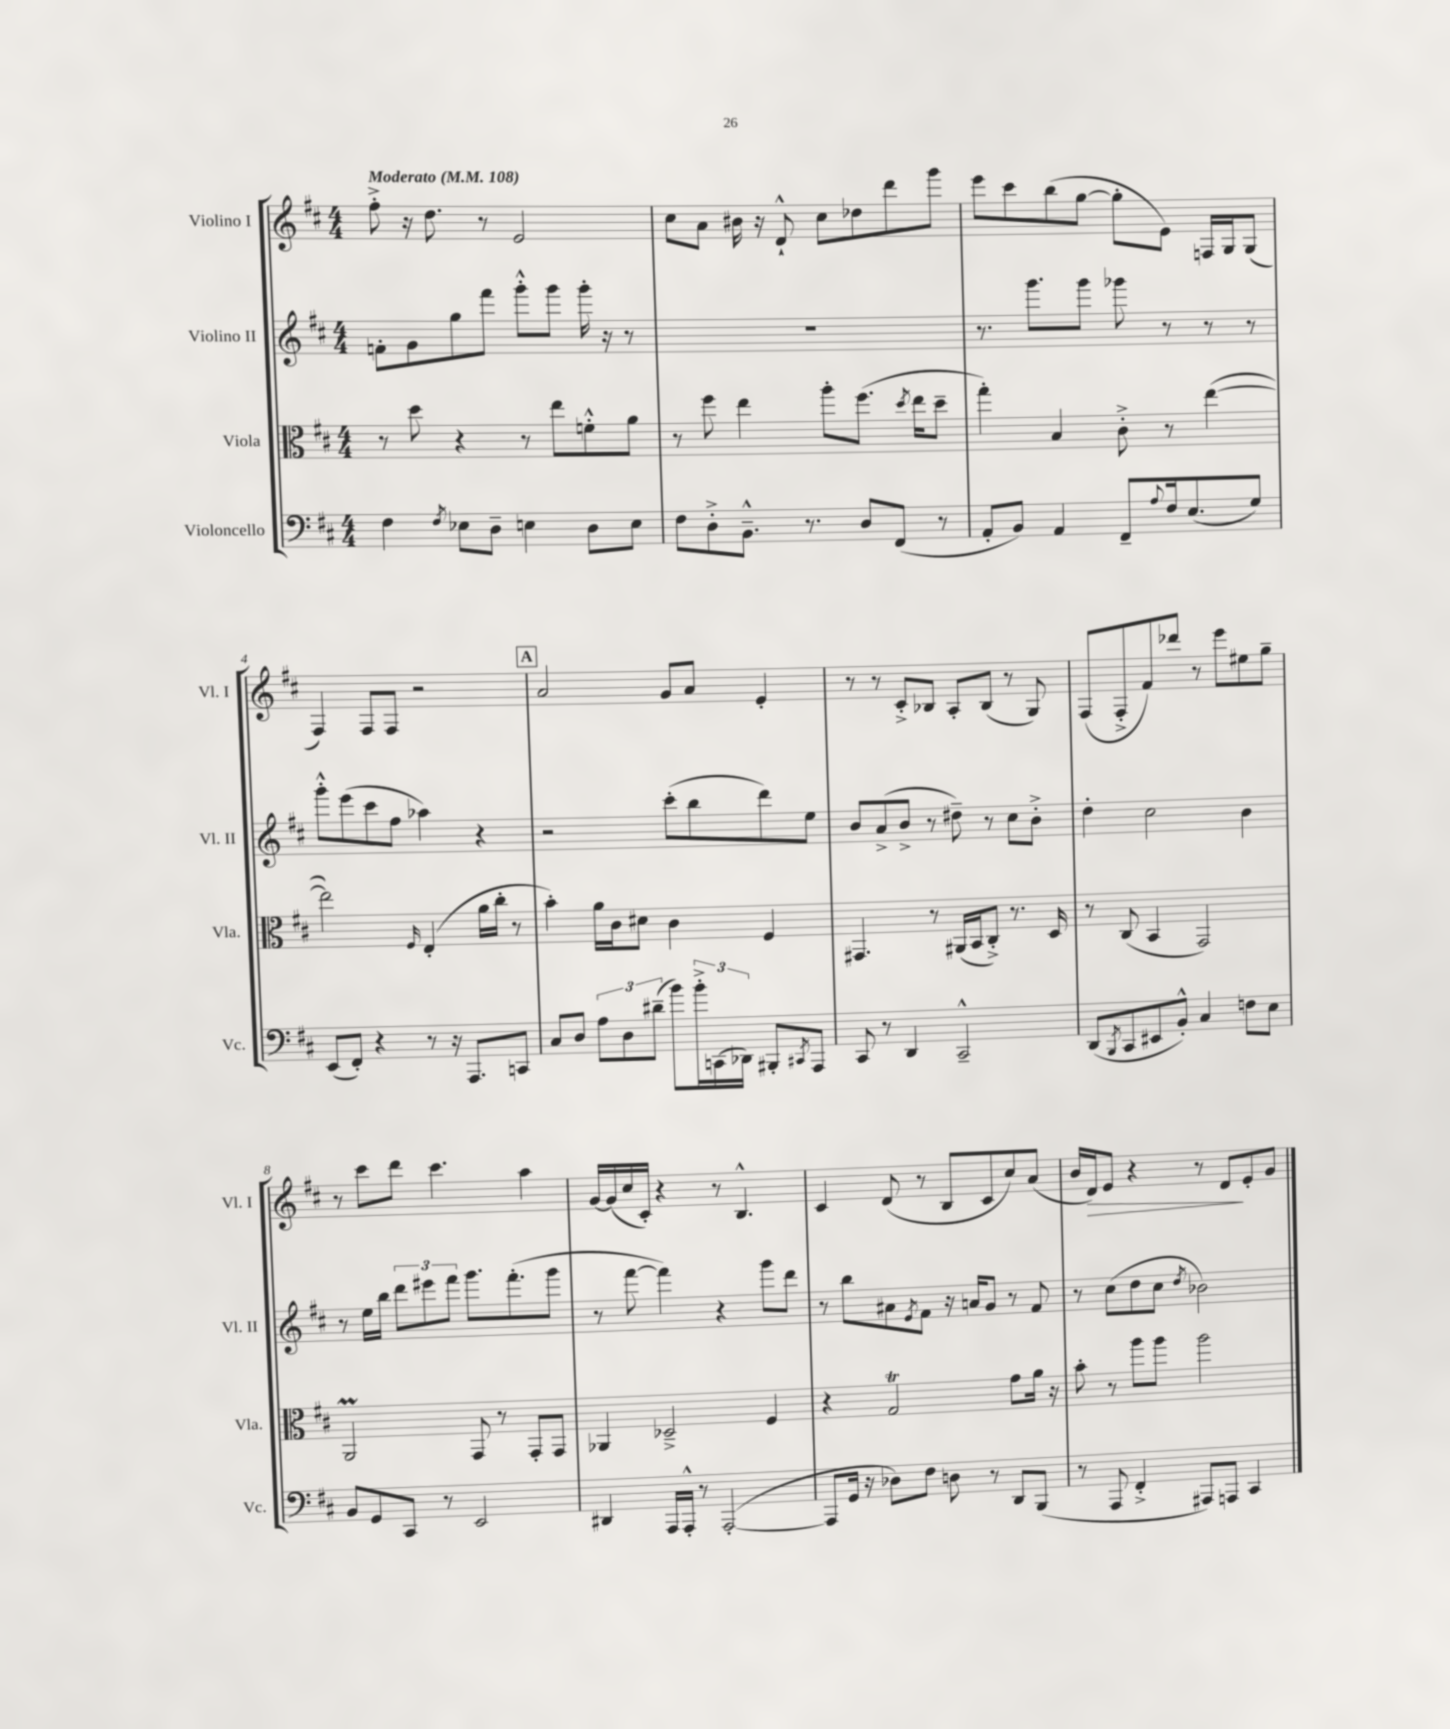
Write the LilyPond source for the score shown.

<<
\new StaffGroup <<
\new Staff = "s0" \with { instrumentName = "Violino I" shortInstrumentName = "Vl. I" } {
    \clef treble \key d \major \numericTimeSignature \time 4/4 \tempo "Moderato" 4 = 108
    fis''8-.-> r16 d''8. r8 e'2 |
    cis''8 a'8 bis'16 r16 d'8-!-^ cis''8 des''8 d'''8 g'''8 |
    e'''8 cis'''8 b''8( g''8~ g''8-. e'8) f16 g16 g8( |
    fis4) fis8 fis8 r2 |
    \mark \markup { \box "A" } a'2 g'8 a'8 e'4-. |
    r8 r8 cis'8-.-> bes8 a8-. bes8( r8 g8) |
    fis8( fis8-.-> fis'8) des'''8 r8 e'''8 eis''8 g''8-- |
    r8 cis'''8 d'''8 cis'''4. a''4 |
    g'16~ g'16( cis''16 cis'16-.) r4 r8 b4.-^ |
    cis'4 d'8( r8 b8 cis'8 cis''8) a'8( |
    b'16 d'16\>) e'8 r4 r8 d'8\! e'8-. g'8 \bar "|." |
}
\new Staff = "s1" \with { instrumentName = "Violino II" shortInstrumentName = "Vl. II" } {
    \clef treble \key d \major \numericTimeSignature \time 4/4
    f'8-. g'8 g''8 fis'''8 g'''8-.-^ g'''8 g'''16-. r16 r8 |
    R1 |
    r8. g'''8. g'''8 ges'''8 r8 r8 r8 |
    g'''8-.-^ e'''8( cis'''8 fis''8 aes''4) r4 |
    \mark \markup { \box "A" } r2 cis'''8-.( b''8 d'''8) e''8 |
    b'8 a'8->( b'8-> r8 dis''8--) r8 cis''8 b'8-.-> |
    d''4-. cis''2 b'4 |
    r8 e''16 b''16 \tuplet 3/2 { d'''8 eis'''8 fis'''8 } g'''8. fis'''8.-.( g'''8 |
    r8 fis'''8~ fis'''4) r4 g'''8 d'''8 |
    r8 b''8 ais'8 \acciaccatura { e'8 } fis'8 r16 a'16 g'8 r8 fis'8 |
    r8 cis''8( d''8 cis''8 \acciaccatura { d''8 } bes'2) \bar "|." |
}
\new Staff = "s2" \with { instrumentName = "Viola" shortInstrumentName = "Vla." } {
    \clef alto \key d \major \numericTimeSignature \time 4/4
    r8 d''8 r4 r8 e''8 f'8-.-^ a'8 |
    r8 fis''8 e''4 a''8-. fis''8.( \acciaccatura { d''8 } e''16 d''8-- |
    g''4-.) b4 cis'8-.-> r8 e''4~( |
    e''2) \grace { fis16 } e4-.( a'16 cis''16-. r8 |
    \mark \markup { \box "A" } b'4-.) a'16 cis'16 dis'8 cis'4 fis4 |
    gis,4. r8 ais,16( b,16 cis8-.->) r8. d16 |
    r8 cis8( b,4 g,2) |
    a,2\prall g,8 r8 g,8-. g,8 |
    aes,4 des2---> fis4 |
    r4 g2\trill g'8 a'16 r16 |
    b'8-. r8 a''8 a''8 a''2 \bar "|." |
}
\new Staff = "s3" \with { instrumentName = "Violoncello" shortInstrumentName = "Vc." } {
    \clef bass \key d \major \numericTimeSignature \time 4/4
    fis4 \acciaccatura { fis8 } ees8 d8-- e4 d8 e8 |
    fis8 d8-.-> b,8.---^ r8. d8 fis,8( r8 |
    a,8-. b,8) a,4 fis,8-- \appoggiatura { a8 } fis16 e8.( g8) |
    e,8( fis,8-.) r4 r8 r16 a,,8. c,8 |
    \mark \markup { \box "A" } cis8 d8 \tuplet 3/2 { a8 d8 dis'8--( } b'8) \tuplet 3/2 { b'16-.-> c,16( des,16) } bis,,8-. \acciaccatura { cis,8 } a,,8 |
    cis,8 r8 d,4 cis,2---^ |
    d,8( \acciaccatura { b,,8 } cis,8 eis,8 b,8-.-^) cis4 f8 e8 |
    b,8 g,8 cis,8 r8 e,2 |
    dis,4 a,,16 a,,16-.-^ r8 a,,2~-.( |
    a,,8 g,16 r16 des8) fis8 d8 r8 d,8 b,,8( |
    r8 a,,8 fis,4-.-> ais,,8) a,,8 cis,4 \bar "|." |
}
>>
>>
